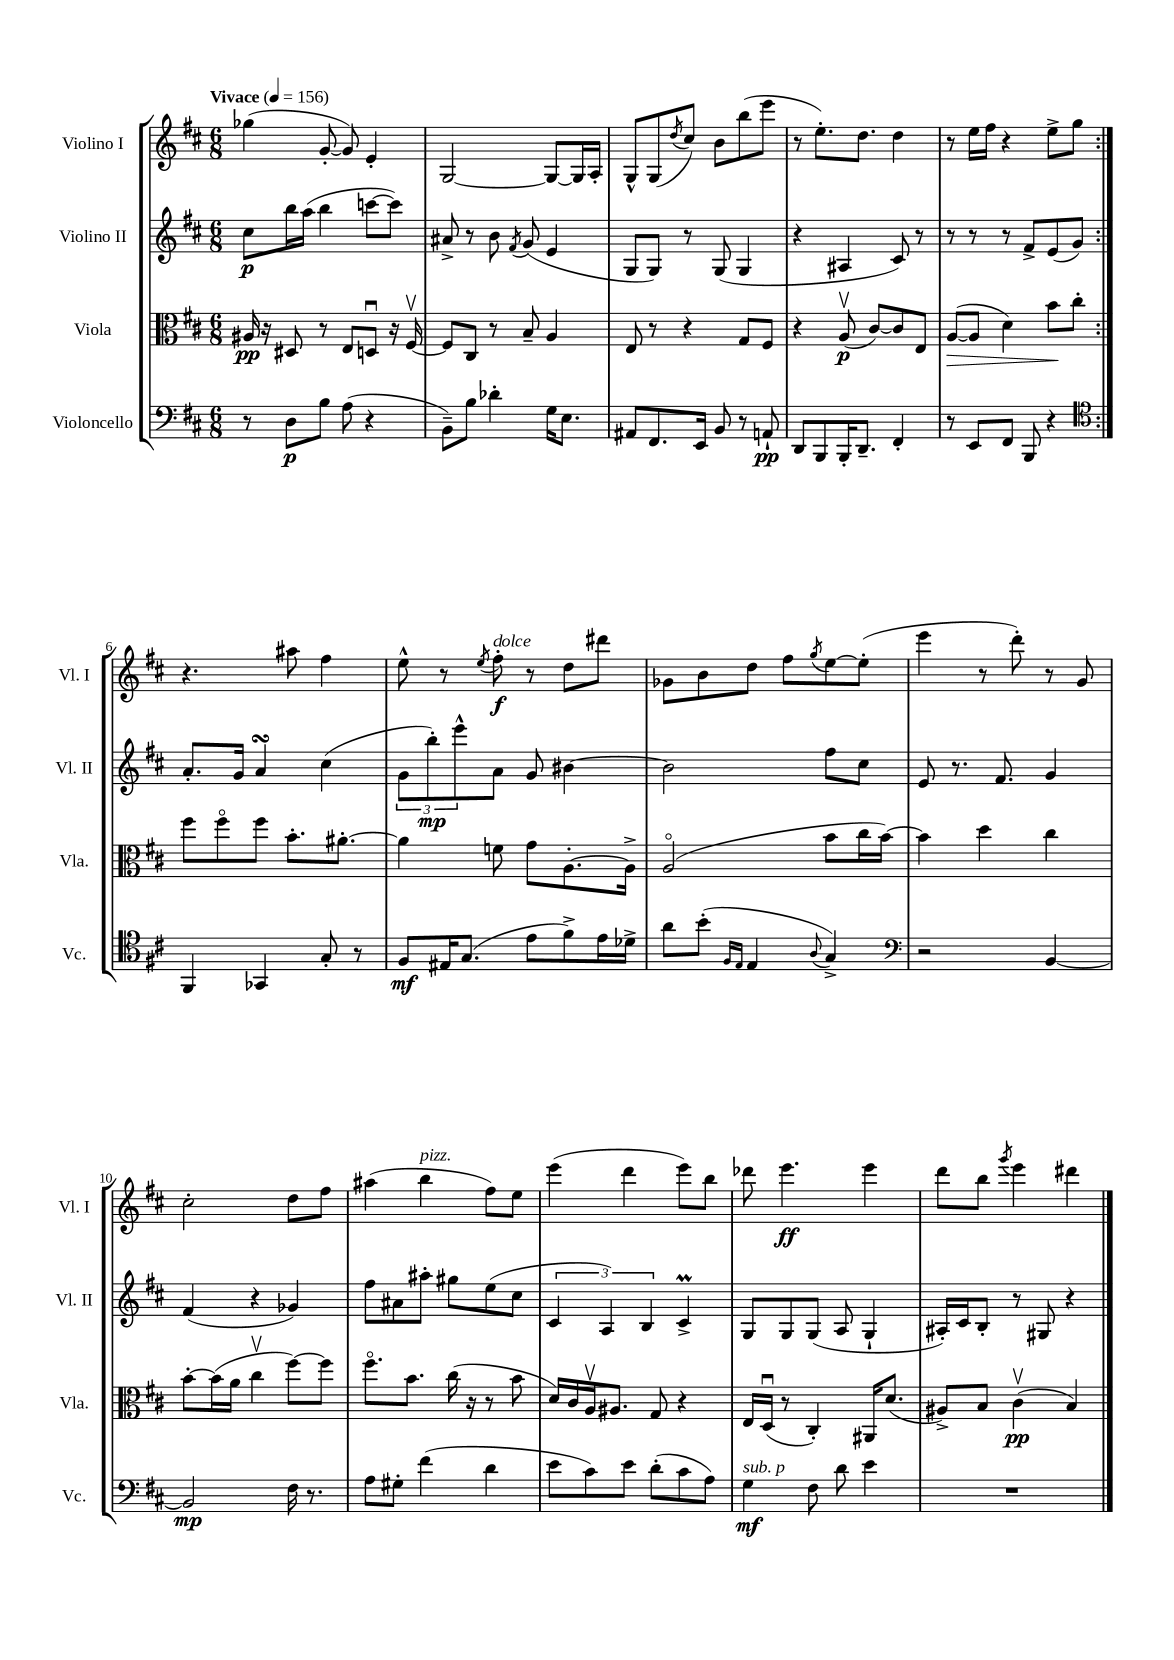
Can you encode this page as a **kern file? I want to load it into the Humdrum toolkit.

**kern	**kern	**kern	**kern
*staff4	*staff3	*staff2	*staff1
*clefF4	*clefC3	*clefG2	*clefG2
*k[f#c#]	*k[f#c#]	*k[f#c#]	*k[f#c#]
*M6/8	*M6/8	*M6/8	*M6/8
*MM156	*MM156	*MM156	*MM156
8r	16A#/	8cc#\L	(4gg-\
.	16r	.	.
8D\L	8D#/	16bb\L	.
.	.	(16aa\JJ	.
8B\J	8r	4bb\	[8g'/
(8A\	8E/L	.	8g/])
4r	8Du/J	[8ccc\L	4e'/
.	16r	8ccc\]J)	.
.	[16F#v/	.	.
=	=	=	=
8BB~\L)	8F#/]L	8a#^/	[2G/
8B\J	8C#/J	8r	.
4d-'\	8r	8b\	.
.	.	8qf#/	.
.	8B~/	(8g/	.
16G\LK	4A/	4e/	8G/_L
8.E\J	.	.	.
.	.	.	16G/]L
.	.	.	16A'/JJ
=	=	=	=
8AA#/L	8E/	8G/L	8G^^/L
8.FF#/	8r	8G/J)	(8G/
.	.	.	8qdd/
.	4r	8r	8cc#/J)
16EE/Jk	.	.	.
8BB/	.	(8G/	8b\L
8r	8G/L	4G/	(8bb\
8AA`/	8F#/J	.	8eee\J
=	=	=	=
8DD/L	4r	4r	8r
8BBB/	.	.	8.ee'\L)
16BBB'/K	(8Av/	4A#/	.
8.DD~/J	.	.	8.dd\J
.	[8c#/L)	.	.
4FF#'/	8c#/]	8c#/)	4dd\
.	8E/J	8r	.
=	=	=	=
8r	([8A/L	8r	8r
8EE/L	8A/]J	8r	16ee\LL
.	.	.	16ff#\JJ
8FF#/J	4d\)	8r	4r
8BBB/	.	8f#^/L	.
4r	8b\L	(8e/	8ee^\L
.	8cc#'\J	8g/J)	8gg\J
=:|!	=:|!	=:|!	=:|!
*clefC4	*	*	*
4FF#/	8ff#\L	8.a'/L	4.r
.	8ff#o\	.	.
.	.	16g/Jk	.
4GG-/	8ff#\J	4a/	.
.	8.b'\L	.	8aa#\
8G'/	.	(4cc#\	4ff#\
.	[8.a#'\J	.	.
8r	.	.	.
=	=	=	=
8F#/L	4a#\]	12g\L	8ee^^\
.	.	12bb'\)	.
16E#/K	.	.	8r
.	.	12eee^^\	.
(8.G/J	.	.	.
.	.	.	8qee/
.	8f\	8a\J	8ff#'\
8e\L	8g\L	8g/	8r
8f#^\)	[8.A'\	[4b#\	8dd\L
16e\L	.	.	8ddd#\J
16d-^\JJ	16A^\]Jk	.	.
=	=	=	=
8a\L	(2Ao/	2b#\]	8g-\L
(8b'\J	.	.	8b\
16qqF#/LL	.	.	.
16qqE/JJ	.	.	.
4E/	.	.	8dd\J
.	.	.	8ff#\L
8qqA/	.	.	8qgg/
4G^/)	8b\L	8ff#\L	[8ee\
.	16cc#\L	8cc#\J	(8ee'\]J
.	[16b\JJ)	.	.
=	=	=	=
*clefF4	*	*	*
2r	4b\]	8e/	4eee\
.	.	8.r	.
.	4dd\	.	8r
.	.	8.f#/	.
.	.	.	8ddd'\)
[4BB/	4cc#\	4g/	8r
.	.	.	8g/
=	=	=	=
2BB/]	[8b'\L	(4f#/	2cc#'\
.	(16b\]L	.	.
.	16a\JJ	.	.
.	4cc#v\	4r	.
16F#\	[8ff#\L)	4g-/)	8dd\L
8.r	.	.	.
.	8ff#\]J	.	8ff#\J
=	=	=	=
8A\L	8.ff#o\L	8ff#\L	(4aa#\
8G#'\J	.	8a#\	.
.	8.b\J	.	.
(4f#\	.	8aa#'\J	4bb\
.	(16cc#\	8gg#\L	.
.	16r	.	.
4d\	8r	(8ee\	8ff#\L)
.	8b\	8cc#\J	8ee\J
=	=	=	=
8e\L	16d/LL)	6c#/	(4eee\
.	16c#/	.	.
8c#\)	16Av/J	.	.
.	.	6A/)	.
.	8.A#/J	.	.
8e\J	.	.	4ddd\
.	.	6B/	.
(8d'\L	8G/	.	.
8c#\	4r	4c#^/	8eee\L)
8A\J)	.	.	8bb\J
=	=	=	=
4G\	16E/LL	8G/L	8ddd-\
.	(16Du/JJ	.	.
.	8r	8G/	4.eee\
8F#\	4C#'/)	(8G/J	.
8d\	.	8A/	.
4e\	16AA#/LK	4G`/	4eee\
.	(8.d/J	.	.
=	=	=	=
2.r	8A#^/L)	16A#'/LL)	8ddd\L
.	.	16c#/J	.
.	8B/J	8B'/J	8bb\J
.	.	.	8qggg/
.	(4c#v\	8r	4eee\
.	.	8G#/	.
.	4B/)	4r	4ddd#\
==	==	==	==
*-	*-	*-	*-
